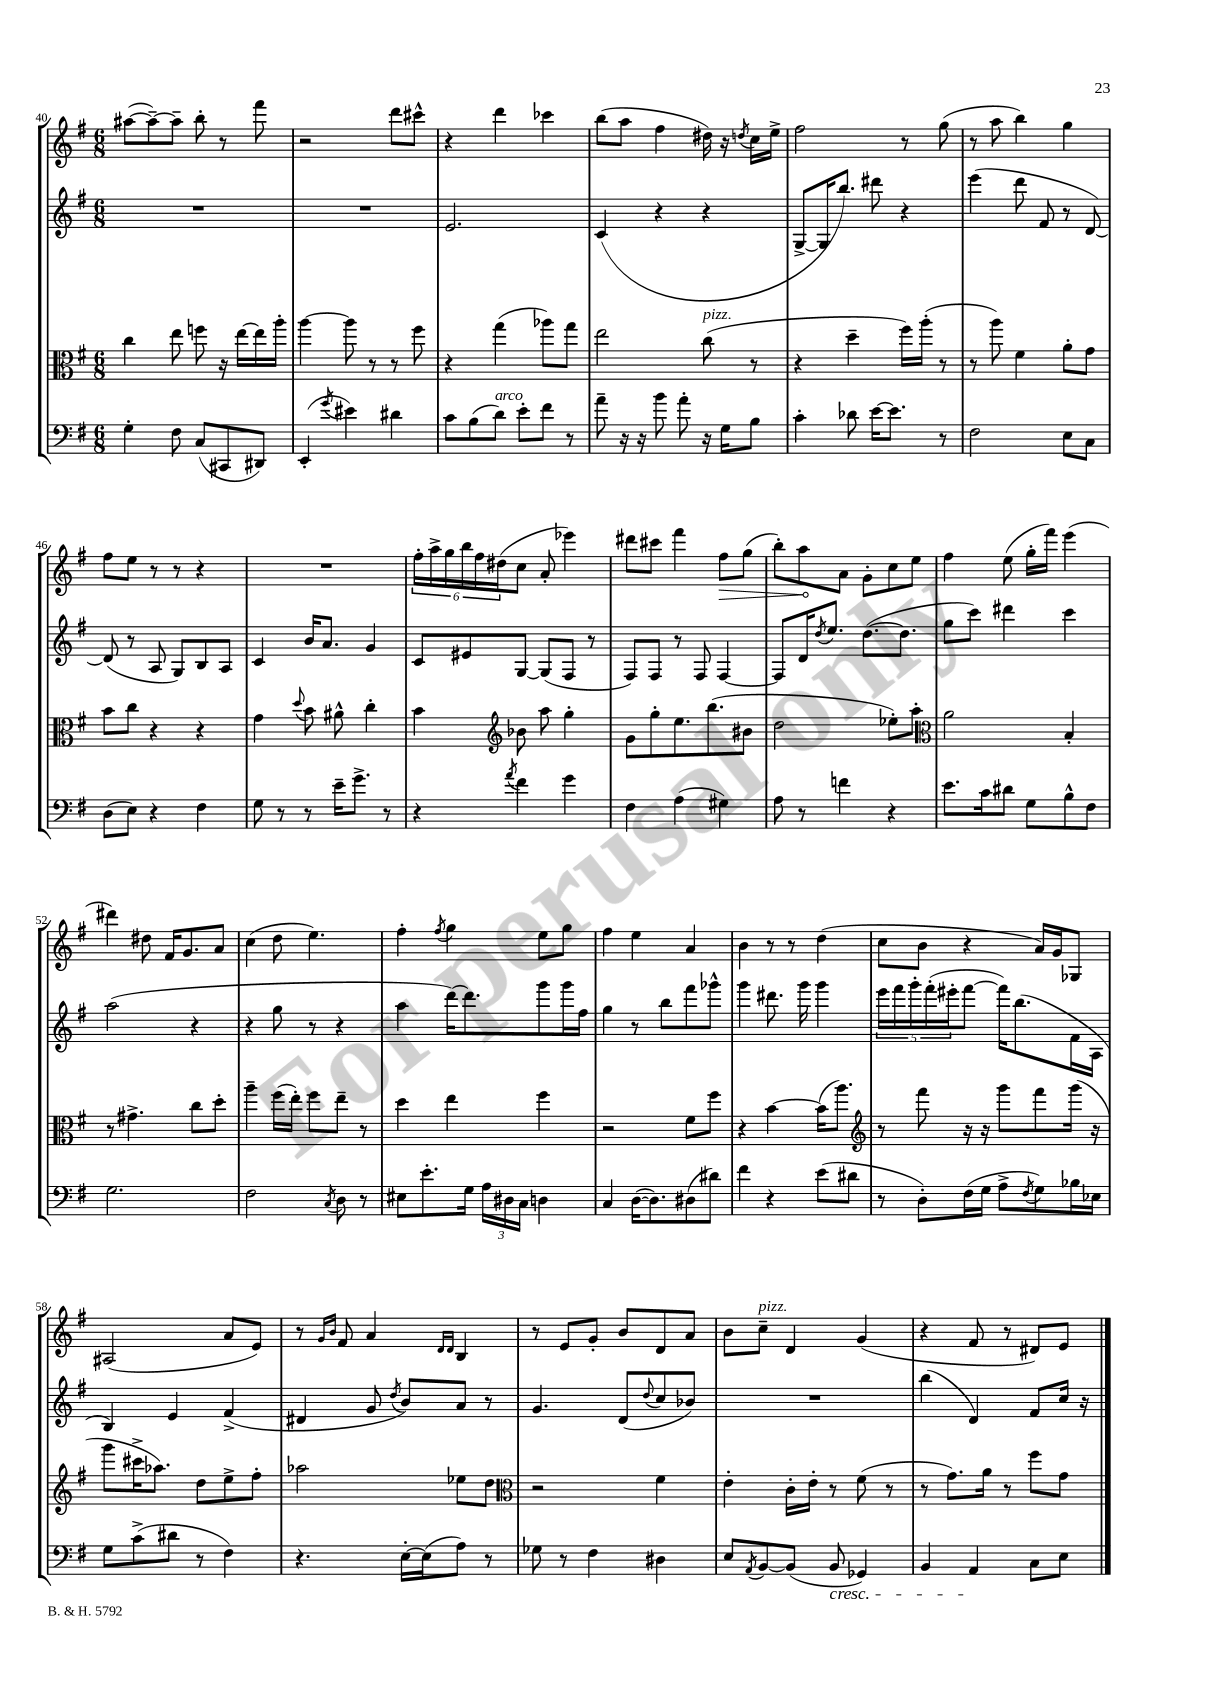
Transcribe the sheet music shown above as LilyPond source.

<<
\new StaffGroup <<
\new Staff = "s0" {
    \clef treble \key g \major \numericTimeSignature \time 6/8
    ais''8~( ais''8~--) ais''8-- b''8-. r8 fis'''8 |
    r2 d'''8 cis'''8-^ |
    r4 d'''4 ces'''4 |
    b''8( a''8 fis''4 dis''16) r16 \acciaccatura { d''8 } c''16 e''16-> |
    fis''2 r8 g''8( |
    r8 a''8 b''4) g''4 |
    fis''8 e''8 r8 r8 r4 |
    R2. |
    \tuplet 6/4 { fis''16-. a''16-> g''16 b''16 fis''16 dis''16( } c''8 a'8-. ees'''4) |
    dis'''8 cis'''8 fis'''4 \once \override Hairpin.circled-tip = ##t fis''8\> g''8( |
    b''8-.) a''8\! a'8 g'8-. c''8 e''8 |
    fis''4 e''8( g''16-. fis'''16) e'''4( |
    dis'''4) dis''8 fis'16 g'8. a'8 |
    c''4( d''8 e''4.) |
    fis''4-. \acciaccatura { fis''8 } g''4 e''8 g''8 |
    fis''4 e''4 a'4 |
    b'4 r8 r8 d''4( |
    c''8 b'8 r4 a'16) g'16 ges8 |
    ais2( a'8 e'8) |
    r8 \grace { g'16 b'16 } fis'8 a'4 \grace { d'16 d'16 } b4 |
    r8 e'8 g'8-. b'8 d'8 a'8 |
    b'8 c''8--^\markup { \italic "pizz." } d'4 g'4( |
    r4 fis'8 r8 dis'8) e'8 \bar "|." |
}
\new Staff = "s1" {
    \clef treble \key g \major \numericTimeSignature \time 6/8
    R2. |
    R2. |
    e'2. |
    c'4( r4 r4 |
    g8~-> g16 b''8.) dis'''8 r4 |
    e'''4( d'''8 fis'8 r8 d'8~) |
    d'8( r8 a8 g8) b8 a8 |
    c'4 b'16 a'8. g'4 |
    c'8 eis'8 g8~ g8( fis8 r8 |
    fis8) fis8 r8 fis8 fis4~ |
    fis8 d'16 \acciaccatura { d''8 } e''8. d''8.~( d''8. |
    g''8 c'''8) dis'''4 c'''4 |
    a''2( r4 |
    r4 g''8 r8 r4 |
    a''4 d'''16~) d'''8. g'''8 g'''16 fis''16 |
    g''4 r8 b''8 fis'''8 ges'''8-^ |
    g'''4 dis'''8. g'''16 g'''4 |
    \tuplet 5/4 { e'''16 fis'''16 g'''16-. fis'''16-.( eis'''16-. } fis'''8~ fis'''16) b''8.( fis'16 a16 |
    b4) e'4 fis'4->( |
    dis'4 g'8 \acciaccatura { d''8 } b'8) a'8 r8 |
    g'4. d'8( \appoggiatura { d''8 } c''8 bes'8) |
    R2. |
    b''4( d'4) fis'8 c''16 r16 \bar "|." |
}
\new Staff = "s2" {
    \clef alto \key g \major \numericTimeSignature \time 6/8
    c''4 e''8 f''8 r16 e''16~ e''16 a''16-. |
    a''4~ a''8 r8 r8 fis''8 |
    r4 g''4( aes''8) g''8 |
    e''2 c''8^\markup { \italic "pizz." }( r8 |
    r4 d''4-- fis''16) a''16-.( r8 |
    r8 a''8) fis'4 a'8-. g'8 |
    b'8 c''8 r4 r4 |
    g'4 \appoggiatura { d''8 } b'8 ais'8-^ c''4-. |
    b'4 \clef treble bes'8 a''8 g''4-. |
    g'8 g''8-. e''8. b''8.( bis'8 |
    d''2 ees''8-.) a''8-. |
    \clef alto a'2 b4-. |
    r8 gis'4.-> c''8 d''8-. |
    a''4-- fis''16( e''16-.) fis''8 e''8-- r8 |
    d''4 e''4 fis''4 |
    r2 fis'8 fis''8 |
    r4 b'4~ b'16( a''8.) |
    \clef treble r8 fis'''8 r16 r16 g'''8 fis'''8 g'''16( r16 |
    g'''8 cis'''16-> aes''8.) d''8 e''8-> fis''8-. |
    aes''2 ees''8 d''8 |
    \clef alto r2 fis'4 |
    e'4-. c'16-. e'16-. r8 fis'8( r8 |
    r8 g'8.) a'16 r8 fis''8 g'8 \bar "|." |
}
\new Staff = "s3" {
    \clef bass \key g \major \numericTimeSignature \time 6/8
    g4-. fis8 c8( cis,8 dis,8) |
    e,4-.( \acciaccatura { g'8 } eis'4) dis'4 |
    c'8 b8( d'8^\markup { \italic "arco" }) e'8-. fis'8 r8 |
    a'8-- r16 r16 b'8 a'8-. r16 g16 b8 |
    c'4-. des'8 e'16~ e'8. r8 |
    fis2 e8 c8 |
    d8( e8) r4 fis4 |
    g8 r8 r8 e'16-- g'8.-> r8 |
    r4 \acciaccatura { a'8 } fis'4 g'4 |
    fis4 a4( gis4) |
    a8 r8 f'4 r4 |
    e'8. c'16 dis'8 g8 b8-^ fis8 |
    g2. |
    fis2 \acciaccatura { c8 } d8 r8 |
    eis8 e'8.-. g16 \tuplet 3/2 { a16 dis16 c16 } d4 |
    c4 d16~( d8.) dis8( dis'8) |
    fis'4 r4 e'8( dis'8 |
    r8 d8-.) fis16( g16 a8-> \acciaccatura { fis8 } g8) bes16 ees16 |
    g8 c'8->( dis'8 r8 fis4) |
    r4. e16~-. e16( a8) r8 |
    ges8 r8 fis4 dis4 |
    e8 \acciaccatura { a,8 } b,8~ b,8( b,8\cresc ges,4) |
    b,4 a,4\! c8 e8 \bar "|." |
}
>>
>>
\layout { \context { \Score currentBarNumber = #40 } }
